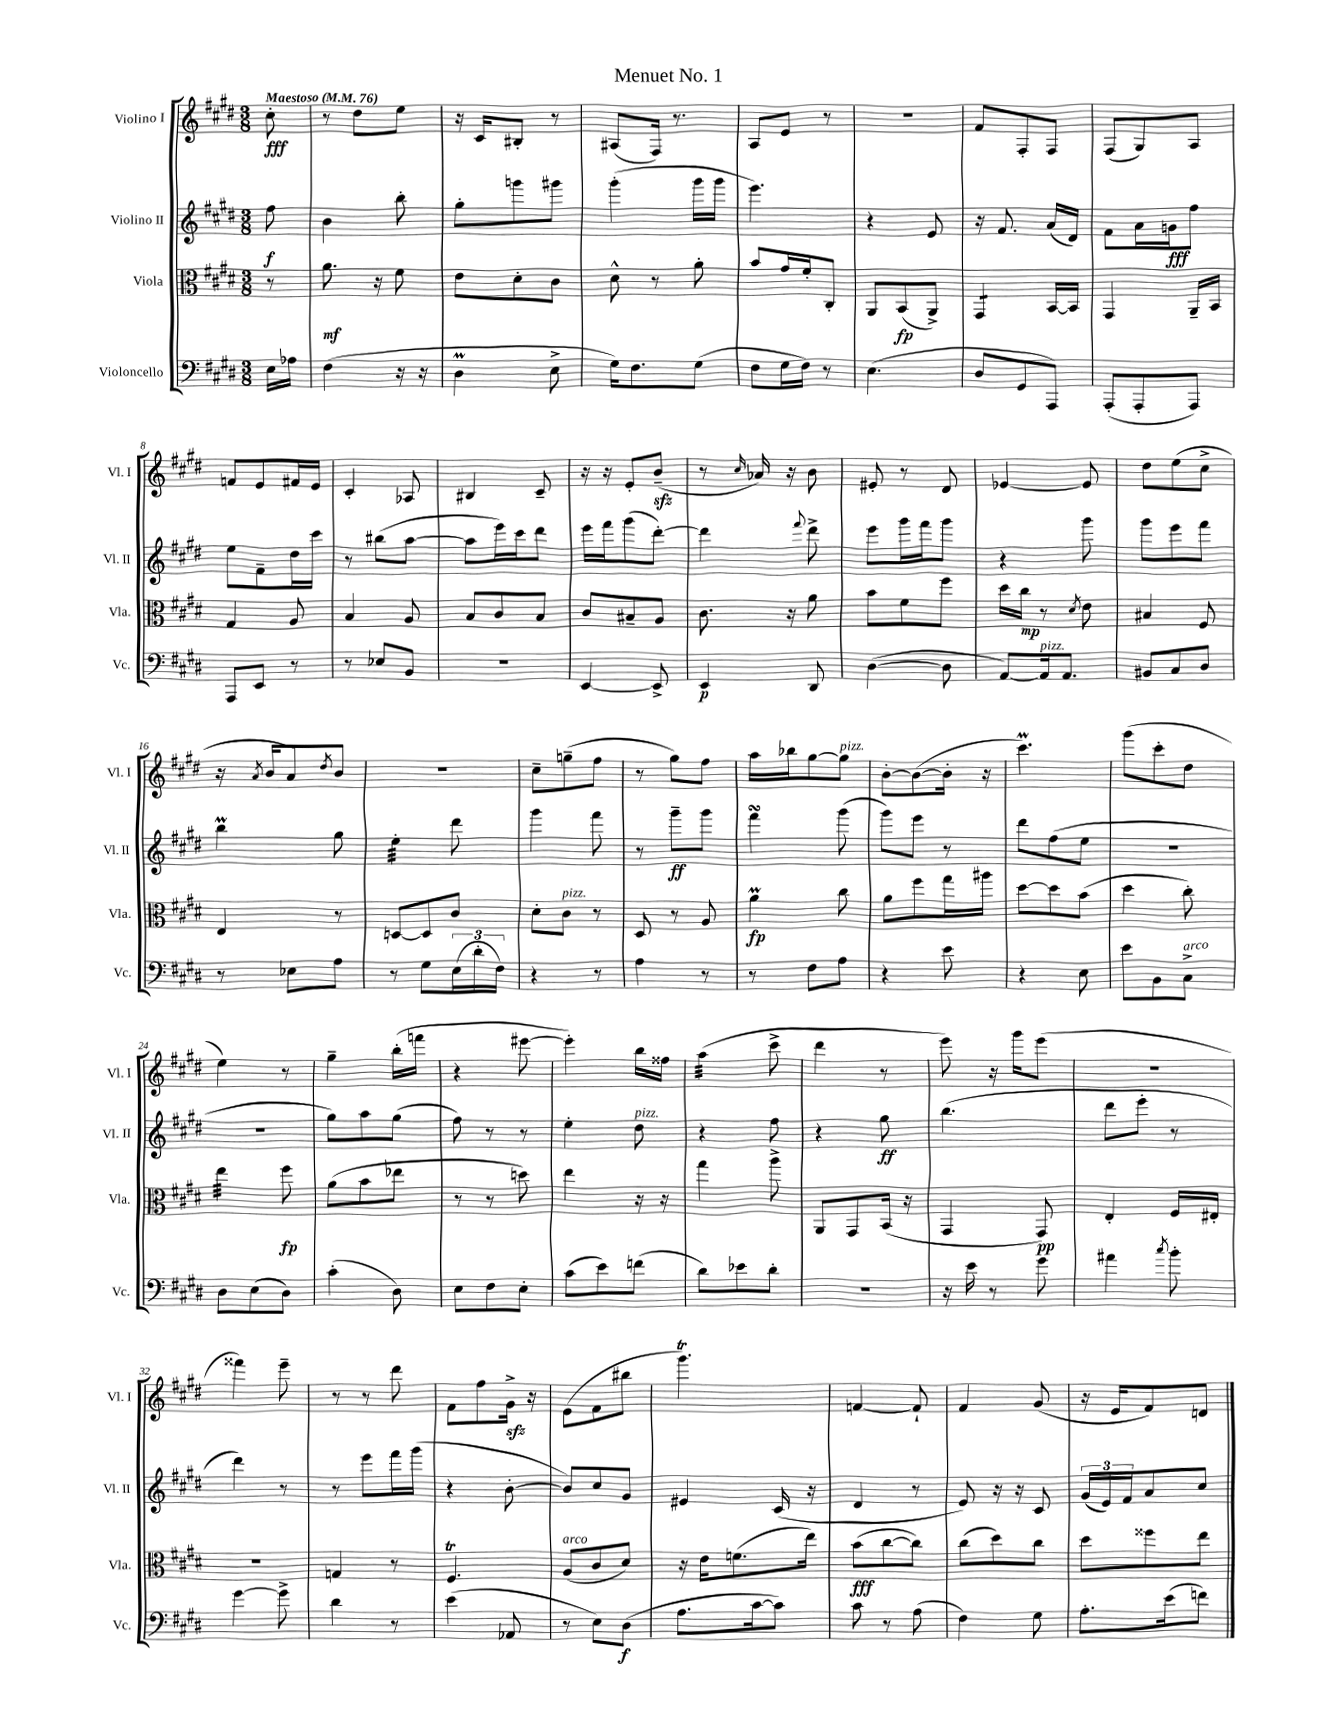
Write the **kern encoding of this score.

**kern	**kern	**kern	**kern
*staff4	*staff3	*staff2	*staff1
*clefF4	*clefC3	*clefG2	*clefG2
*k[f#c#g#d#]	*k[f#c#g#d#]	*k[f#c#g#d#]	*k[f#c#g#d#]
*M3/8	*M3/8	*M3/8	*M3/8
*MM76	*MM76	*MM76	*MM76
16E	8r	8ff#	8cc#'
16A-	.	.	.
=	=	=	=
(4F#	8.a	4b	8r
.	.	.	8dd#
.	16r	.	.
16r	8f#	8bb'	8ee
16r	.	.	.
=	=	=	=
4D#	8e	8gg#'	16r
.	.	.	16c#
.	8d#'	8ggg	8B#'
8E^	8c#	8ggg#	8r
=	=	=	=
16G#)	8d#^^	(4ggg#'	(8A#
8.F#	.	.	.
.	8r	.	16F#)
.	.	.	8.r
(8G#	8a'	16ggg#	.
.	.	16ggg#	.
=	=	=	=
8F#	8b	4.eee)	8A
16G#	16g#	.	8e
16F#)	16f#'	.	.
8r	8C#'	.	8r
=	=	=	=
(4.E	8AA	4r	4.r
.	(8BB	.	.
.	8AA^)	8e	.
=	=	=	=
8D#	4GG#	16r	8f#
.	.	8.f#	.
8GG#	.	.	8F#'
8AAA)	[16BB	(16a	8F#
.	16BB]	16d#)	.
=	=	=	=
(8AAA'	4GG#	8f#	(8F#
8AAA'	.	16a	8G#)
.	.	16g	.
8AAA)	16AA~	8ff#	8A
.	16BB	.	.
=	=	=	=
8AAA	4G#	8ee	8f
8EE	.	8f#~	8e
8r	8A	16dd#	16f#
.	.	16ccc#	16e
=	=	=	=
8r	4B	8r	4c#'
8E-	.	(8bb#	.
8BB	8A	[8aa	8A-
=	=	=	=
4.r	8B	8aa]	4B#
.	8c#	16eee)	.
.	.	16ccc#	.
.	8B	8ddd#	8c#~
=	=	=	=
[4EE	8c#	16eee	16r
.	.	16fff#	16r
.	8B#~	(8ggg#	8e'
8EE^]	8A	[8ddd#')	(8b~
=	=	=	=
4EE	8.c#	4ddd#]	8r
.	.	.	16qqcc#
.	.	.	16a-)
.	16r	.	16r
.	.	8qqfff#	.
8DD#	8a	8ddd#^	8b
=	=	=	=
([4D#	8b	8eee	8e#'
.	8f#	16ggg#	8r
.	.	16fff#	.
8D#]	8ff#	8ggg#	8d#
=	=	=	=
[8AA)	16dd#	4r	[4e-
.	16cc#	.	.
16AA]	8r	.	.
8.AA	.	.	.
.	8qd#	.	.
.	8e	8ggg#	8e-]
=	=	=	=
8BB#	4B#	8ggg#	8dd#
8C#	.	8eee	(8ee
8D#	8F#	8fff#	8cc#^
=	=	=	=
8r	4E	4bb	16r
.	.	.	8qa
.	.	.	16b
8E-	.	.	8a)
.	.	.	8qdd#
8A	8r	8gg#	8b
=	=	=	=
8r	[8D	4ee'	4.r
8G#	8D]	.	.
(24E	8c#	8ddd#	.
24d#'	.	.	.
24F#)	.	.	.
=	=	=	=
4r	8d#'	4ggg#	8cc#~
.	8c#	.	(8gg~
8r	8r	8fff#	8ff#
=	=	=	=
4A	8D#	8r	8r
.	8r	8ggg#~	8gg#)
8r	8A	8ggg#	8ff#
=	=	=	=
8r	4a	4fff#	16aa
.	.	.	16bb-
8F#	.	.	[8gg#
8A	8cc#	(8ggg#	8gg#]
=	=	=	=
4r	8a	8ggg#)	[8b'
.	8ff#	8eee	(8b_
8e	16gg#	8r	16b']
.	16aa#	.	16r
=	=	=	=
4r	[8dd#	8ddd#	4.ccc#)
.	8dd#]	(8ff#	.
8E	(8b	8ee	.
=	=	=	=
8e	4dd#	4.r	(8ggg#
8BB	.	.	8ccc#'
8C#^	8cc#')	.	8dd#
=	=	=	=
8D#	4ee	4.r	4ee)
(8E	.	.	.
8D#)	8ff#	.	8r
=	=	=	=
(4c#'	(8a	8gg#)	4gg#~
.	8b	8aa	.
8D#)	8ee-	(8gg#	(16bb'
.	.	.	16fff
=	=	=	=
8E	8r	8ff#)	4r
8F#	8r	8r	.
8E'	8dd)	8r	[8eee#
=	=	=	=
(8c#	4ee	4ee'	4eee#'])
8e)	.	.	.
(8f	16r	8dd#	16bb
.	16r	.	16ff##
=	=	=	=
8d#)	4gg#	4r	(4aa
8e-	.	.	.
8d#'	8aa^	8ff#	8ccc#^
=	=	=	=
4.r	8AA	4r	4ddd#
.	8GG#	.	.
.	(16BB	8gg#	8r
.	16r	.	.
=	=	=	=
16r	4GG#	(4.bb	8eee)
16e	.	.	.
8r	.	.	16r
.	.	.	16ggg#
8g#	8GG#)	.	(8eee
=	=	=	=
4a#	4E'	8ddd#	4.r
.	.	8eee'	.
8qcc#	.	.	.
8b'	16F#	8r	.
.	16E#'	.	.
=	=	=	=
[4g#	4.r	4ddd#)	4fff##)
8g#^]	.	8r	8eee~
=	=	=	=
4d#	4G	8r	8r
.	.	8eee	8r
8r	8r	16fff#	8ddd#
.	.	(16ggg#	.
=	=	=	=
(4e	4.F#	4r	8f#
.	.	.	8ff#
8AA-	.	[8b'	16g#^
.	.	.	16r
=	=	=	=
8r	(8A	8b])	(8e
8E)	8c#	8cc#	8f#
(8D#	8d#)	8g#	8bb#
=	=	=	=
8.A	16r	4e#	4.ggg#)
.	16e	.	.
.	(8.f	.	.
[16c#	.	.	.
8c#])	.	(16c#	.
.	16ee)	16r	.
=	=	=	=
8c#	(8b	4d#	[4f
8r	[8cc#	.	.
(8A	8cc#])	8r	8f`]
=	=	=	=
4F#)	(8cc#	8e)	4f#
.	8dd#)	16r	.
.	.	16r	.
8G#	8cc#	8c#	(8g#
=	=	=	=
8.A'	8dd#	(24g#	16r
.	.	24e)	.
.	.	.	16e
.	.	24f#	.
.	8ff##	8a	8f#)
(16e	.	.	.
8f)	8ee	8cc#	8d
==	==	==	==
*-	*-	*-	*-
